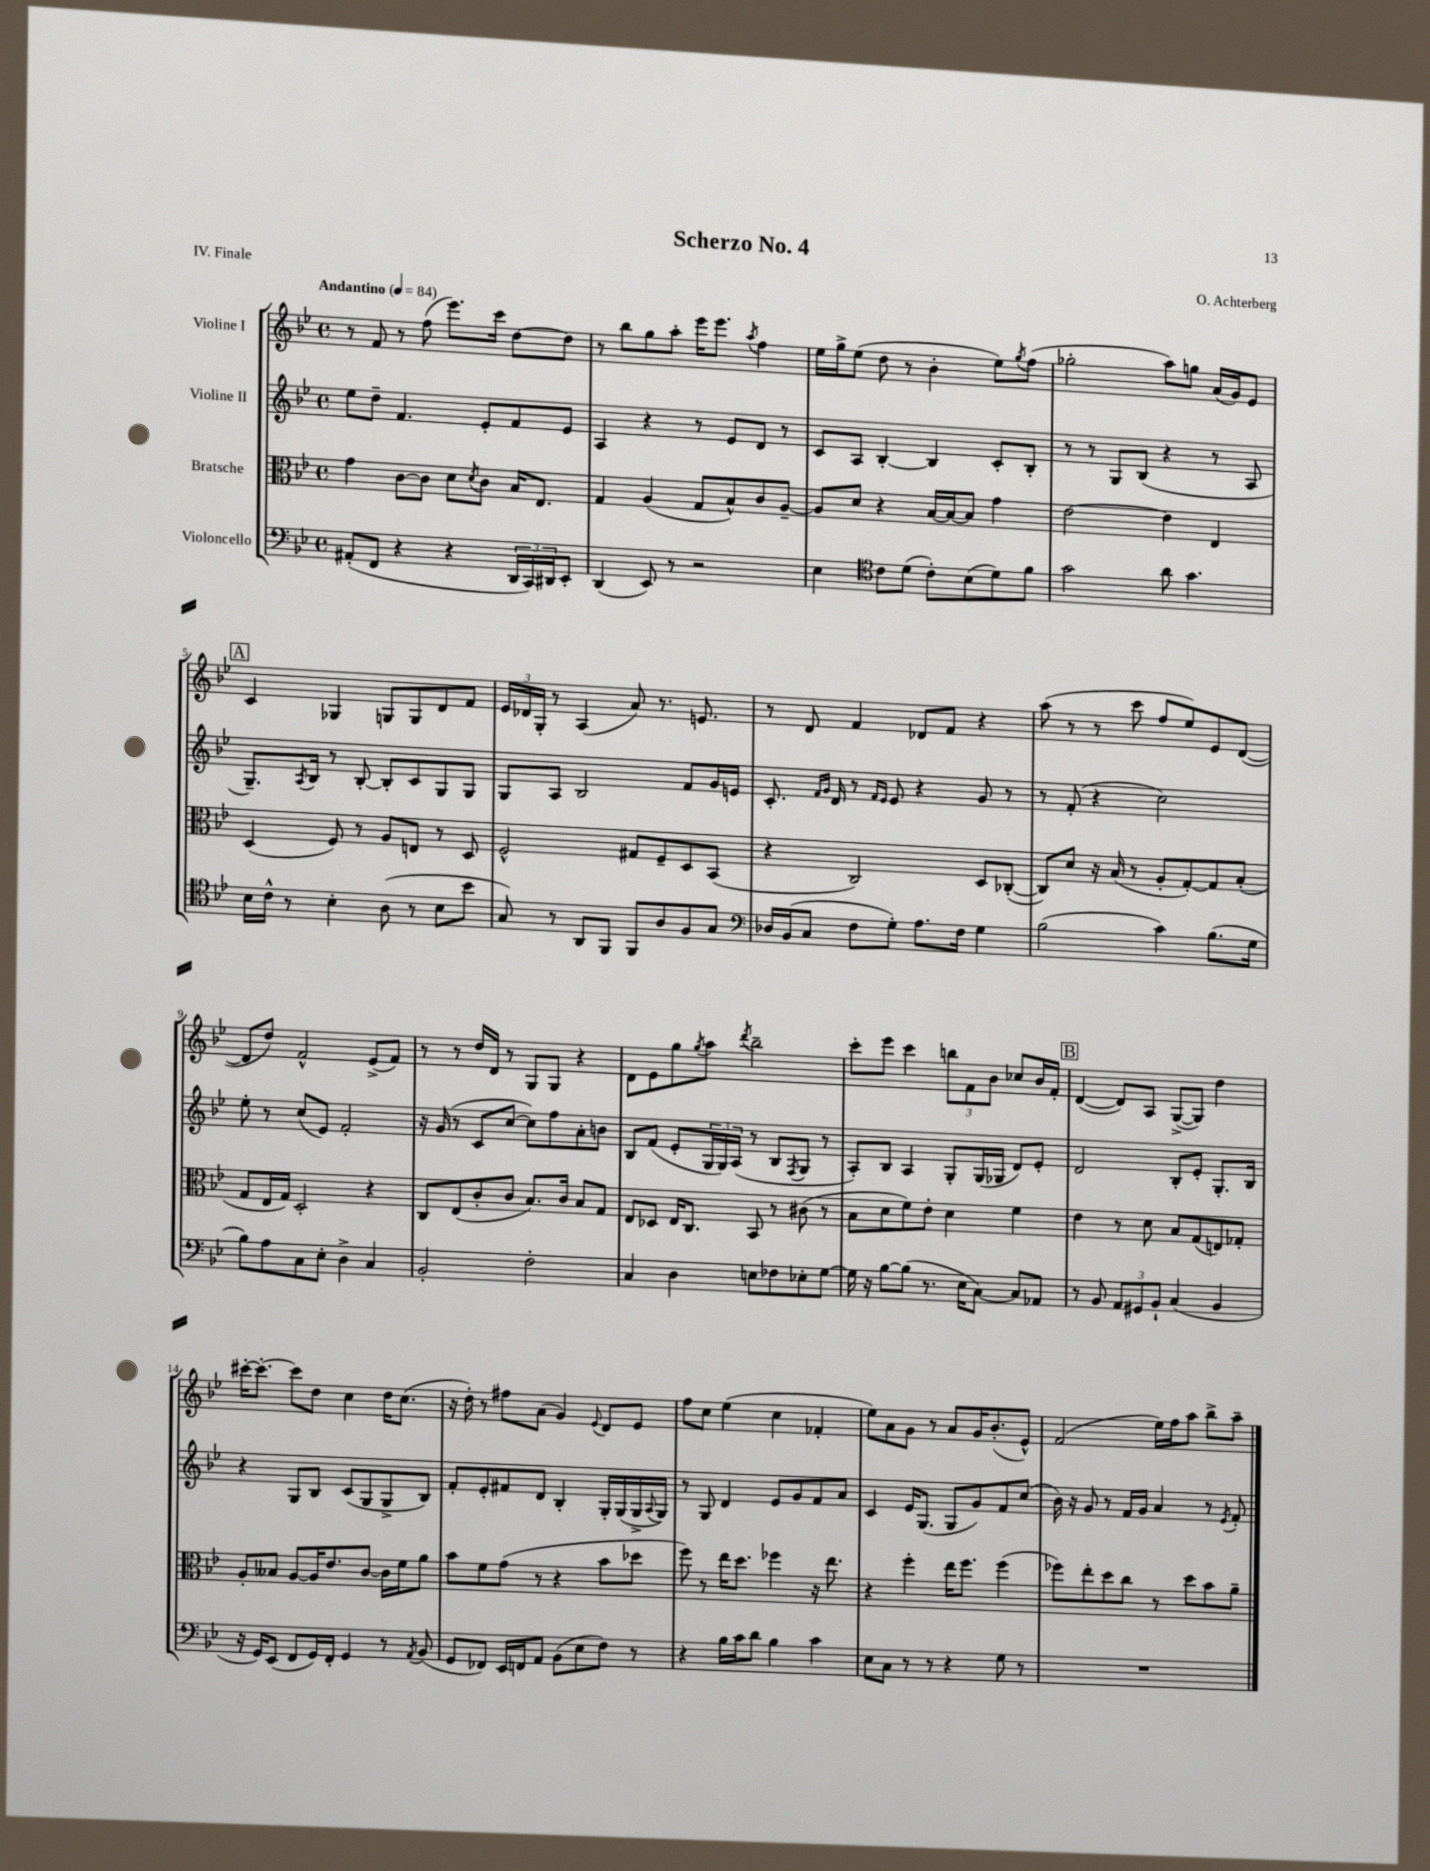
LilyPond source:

\header { title = "Scherzo No. 4" composer = "O. Achterberg" piece = "IV. Finale" }
<<
\new StaffGroup <<
\new Staff = "s0" \with { instrumentName = "Violine I" } {
    \clef treble \key bes \major \defaultTimeSignature \time 4/4 \tempo "Andantino" 4 = 84
    r8 f'8 r8 f''8( ees'''8.) c'''16 d''8~ d''8 |
    r8 bes''8 g''8 a''8-. ees'''16 ees'''8. \acciaccatura { a''8 } f''4 |
    ees''16 g''16-> ees''8( d''8 r8 bes'4-. ees''8) \acciaccatura { g''8 } f''8( |
    ges''2-. a''8) g''8 a'16( g'16) ees'8 |
    \mark \markup { \box "A" } c'4 ges4 g8 g8 d'8 f'8 |
    \tuplet 3/2 { ees'16 des'16 g16-. } r8 a4( a'8) r8. e'8. |
    r8 d'8 f'4 des'8 f'8 r4 |
    a''8( r8 r8 c'''8 f''8 ees''8) ees'8 d'8~( |
    d'8 d''8) f'2-^ ees'8->( f'8) |
    r8 r8 d''16 d'16 r8 g8 g8 r4 |
    d'8 ees'8 g''8 \acciaccatura { g''8 } a''8 \acciaccatura { d'''8 } bes''2-- |
    c'''8-. ees'''8 c'''4 \tuplet 3/2 { b''8 f'8 bes'8 } ces''8 bes'16 f'16-. |
    \mark \markup { \box "B" } d'4~( d'8) a8 g8~->( g8) d''4 |
    cis'''16~-. cis'''8.~-. cis'''8 d''8 c''4 d''16 c''8.( |
    r16 d''16-.) r8 fis''8 a'8( g'4) \appoggiatura { ees'8 } d'8 ees'8 |
    f''8 c''8 ees''4( c''4 fes'4-. |
    ees''8) a'8 g'8 r8 a'8 g'16 bes'8.-.( ees'8-^) |
    f'2( ees''16) f''16 a''8 bes''8-> a''8-- \bar "|." |
}
\new Staff = "s1" \with { instrumentName = "Violine II" } {
    \clef treble \key bes \major \defaultTimeSignature \time 4/4
    ees''8 d''8-- f'4. ees'8-. f'8 ees'8 |
    a4 r4 r8 ees'8 d'8 r8 |
    c'8 a8 bes4~-. bes4 c'8-. bes8-. |
    r8 r8 g8 bes8( r4 r8 a8 |
    \mark \markup { \box "A" } g8.--) \acciaccatura { a8 } bes16 r8 bes8~-. bes8-. c'8 g8 g8 |
    g8 a8 bes2 f'8 g'16 e'16 |
    c'8.-. \grace { f'16 g'16 } d'16 r8 \grace { f'16 ees'16 } ees'8 r4 g'8 r8 |
    r8 f'8-.( r4 c''2) |
    ees''8-. r8 c''8( ees'8) f'2-. |
    r16 g'16( r8 c'8 c''8~ c''8) f''8 a'8-. b'8 |
    bes8 f'8( ees'8-. \tuplet 3/2 { g16 g16) a16( } r8 bes8 \acciaccatura { f8 } g8 r8 |
    a8-.) bes8 a4 g8-. g16( ges16 d'8) ees'8-. |
    \mark \markup { \box "B" } d'2 bes8-. ees'8-. g8.-. bes16 |
    r4 g8 bes8 c'8( g8 g8-> bes8) |
    f'8-. ees'8-. fis'8 d'8 bes4-. g16-. g16( g16-> \appoggiatura { a8 } g16) |
    r8 g8 d'4 ees'8 g'8 f'8 a'8 |
    c'4 ees'16 g8.( g8 g'8) f'8 c''8( |
    bes'16) r16 g'8 r8 f'16 g'16 a'4 r8 \acciaccatura { ees'8 } f'8-. \bar "|." |
}
\new Staff = "s2" \with { instrumentName = "Bratsche" } {
    \clef alto \key bes \major \defaultTimeSignature \time 4/4
    g'4 c'8~ c'8 d'8 \acciaccatura { d'8 } c'8 bes16 ees8. |
    g4 a4( g8 bes8-^) c'8 a8~-- |
    a8 d'8 r4 bes16~ bes16~ bes8 g'4 |
    ees'2~ ees'4 ees4 |
    \mark \markup { \box "A" } d4( f8) r8 a8 e8 r8 d8 |
    f2-^ gis8 f8-- d8 bes,8( |
    r4 c2) d8 ces8~-.( |
    ces8) d'8 r16 bes16( r8 a8-. g8~-.) g8 bes8-.( |
    g8 ees16 g16) d2-. r4 |
    c8 ees8( c'8-. c'8 bes8.) c'16 bes8 g8 |
    ees8 des8 ees16 c8. bes,8 r8 cis'8( r8 |
    bes8 d'8 f'8) ees'8-. d'4 f'4 |
    \mark \markup { \box "B" } ees'4 r8 d'8 bes8 g8( e8) ges8-. |
    a8-. beses8 a8~ a16 ees'8. c'8~ c'16 f'16 a'8 |
    bes'8 f'8 g'8( r8 r4 bes'8 des''8 |
    f''8) r8 ees''16 d''8. fes''4 r16 ees''8. |
    r4 f''4-. ees''16 f''8. f''4( |
    fes''8) ees''8-. d''8 c''8 r8 d''8 bes'8 a'8-- \bar "|." |
}
\new Staff = "s3" \with { instrumentName = "Violoncello" } {
    \clef bass \key bes \major \defaultTimeSignature \time 4/4
    ais,8-.( f,8 r4 r4 \tuplet 3/2 { d,16 c,16) dis,16 } ees,8-. |
    d,4( ees,8) r8 r2 |
    ees4 \clef tenor c'8 d'8( c'8-.) bes8( d'8) f'8 |
    g'2 a'8 g'4. |
    \mark \markup { \box "A" } bes16 c'16-^ r8 bes4-. a8( r8 bes8 bes'8 |
    g8) r8 a,8 f,8 f,8 a8 f8 g8 |
    \clef bass des16 bes,16( c8 f8 g8-.) a8. f16 g4 |
    bes2( c'4) bes8.( g16 |
    bes8) a8 c8 ees8-. d4-> c4 |
    bes,2-. f2-. |
    c4 d4 e8 fes8 ees8-. g8~ |
    g16 r16 bes8~ bes8( r8. ees16 c8~) c8 aes,8 |
    \mark \markup { \box "B" } r8 bes,8 \tuplet 3/2 { a,8 gis,8 bes,8-! } c4( bes,4 |
    r16 g,16) ees,8( f,8 g,16) f,16-. g,4 r8 \acciaccatura { a,8 } bes,8( |
    g,8 fes,8) ees,16 f,16 a,8 bes,8( ees8 f8) r8 |
    r4 bes16 c'16 d'8 bes4 c'4 |
    ees8 c8 r8 r8 r4 g8 r8 |
    R1 \bar "|." |
}
>>
>>
